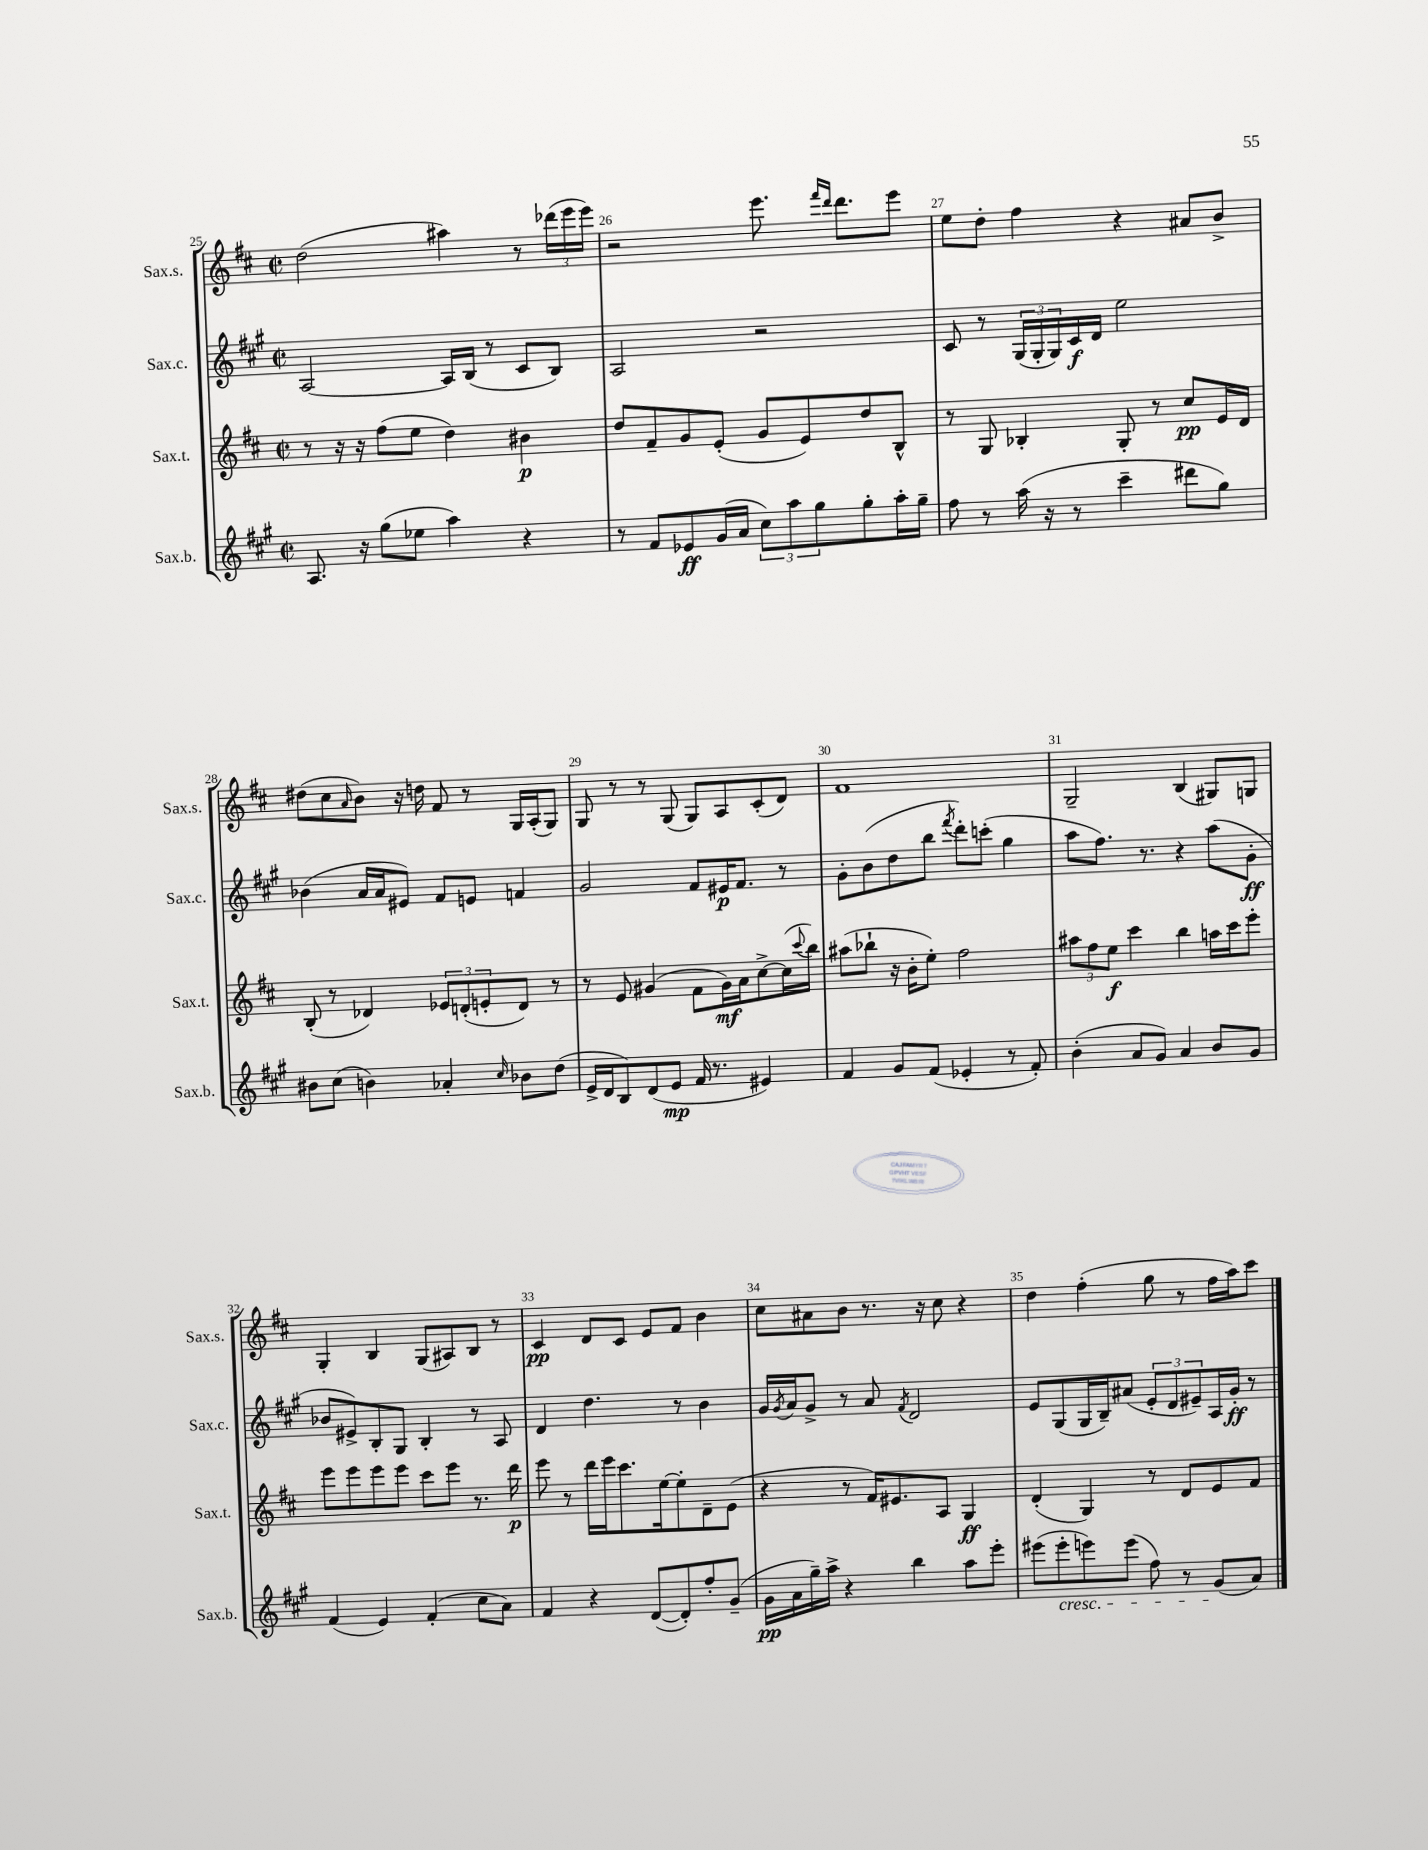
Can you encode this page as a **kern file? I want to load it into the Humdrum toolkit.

**kern	**dynam	**kern	**dynam	**kern	**dynam	**kern	**dynam
*part4	*part4	*part3	*part3	*part2	*part2	*part1	*part1
*staff4	*staff4	*staff3	*staff3	*staff2	*staff2	*staff1	*staff1
*I"Sax.b.	*	*I"Sax.t.	*	*I"Sax.c.	*	*I"Sax.s.	*
*I'Sax.b.	*	*I'Sax.t.	*	*I'Sax.c.	*	*I'Sax.s.	*
*clefG2	*	*clefG2	*	*clefG2	*	*clefG2	*
*k[f#c#g#]	*	*k[f#c#]	*	*k[f#c#g#]	*	*k[f#c#]	*
*M2/2	*	*M2/2	*	*M2/2	*	*M2/2	*
*met(c|)	*	*met(c|)	*	*met(c|)	*	*met(c|)	*
=25	=25	=25	=25	=25	=25	=25	=25
8.A/	.	8r	.	[2A/	.	(2dd\	.
.	.	16r	.	.	.	.	.
16r	.	16r	.	.	.	.	.
(8gg#\L	.	(8ff#\L	.	.	.	.	.
8ee-X\J	.	8ee\J	.	.	.	.	.
4aa\)	.	4dd\)	.	16A/LL]	.	4aa#X\)	.
.	.	.	.	(16B/JJ	.	.	.
.	.	.	.	8r	.	.	.
4r	.	4b#X\	p	8c#/L	.	8r	.
.	.	.	.	8B/J)	.	(24ddd-X\LL	.
.	.	.	.	.	.	24eee\	.
.	.	.	.	.	.	24eee\JJ)	.
=26	=26	=26	=26	=26	=26	=26	=26
8r	.	8dd/L	.	2A/	.	2r	.
8f#/L	.	8f#~/	.	.	.	.	.
8e-X/	ff	8g/	.	.	.	.	.
(16g#/L	.	(8e'/J	.	.	.	.	.
16a/JJ	.	.	.	.	.	.	.
12cc#\L)	.	8g/L	.	2r	.	8.eee\	.
12aa\	.	.	.	.	.	.	.
.	.	8e/)	.	.	.	.	.
12gg#\	.	.	.	.	.	.	.
.	.	.	.	.	.	16qqfff#/LL	.
.	.	.	.	.	.	16qqddd/JJ	.
.	.	.	.	.	.	8.ddd\L	.
8gg#'\	.	8dd/	.	.	.	.	.
16aa'\L	.	8B^^/J	.	.	.	8eee\J	.
16gg#~\JJ	.	.	.	.	.	.	.
=27	=27	=27	=27	=27	=27	=27	=27
8ff#\	.	8r	.	8c#/	.	8ee\L	.
8r	.	8G/	.	8r	.	8dd'\J	.
(16aa\	.	4B-X'/	.	(24G#/LL	.	4ff#\	.
.	.	.	.	24G#'/	.	.	.
16r	.	.	.	.	.	.	.
.	.	.	.	24G#/)	.	.	.
8r	.	.	.	16c#/	f	.	.
.	.	.	.	16d/JJ	.	.	.
4ccc#~\	.	8G'/	.	2ee\	.	4r	.
.	.	8r	.	.	.	.	.
8ddd#X\L	.	8cc#/L	pp	.	.	8a#X/L	.
8gg#\J)	.	16e/L	.	.	.	8b^/J	.
.	.	16d/JJ	.	.	.	.	.
!!LO:LB:g=z
=28	=28	=28	=28	=28	=28	=28	=28
8b#X\L	.	(8B'/	.	(4b-X\	.	(8dd#X\L	.
(8cc#\J	.	8r	.	.	.	8cc#\	.
.	.	.	.	.	.	16qqa/	.
4bn\)	.	4d-X/)	.	16a/LL	.	8b\J)	.
.	.	.	.	16a/J	.	.	.
.	.	.	.	8e#X/J)	.	16r	.
.	.	.	.	.	.	16ddn\	.
4a-X'/	.	12e-X/L	.	8f#/L	.	8f#/	.
.	.	(12dn'/	.	.	.	.	.
.	.	.	.	8en/J	.	8r	.
.	.	12en'/	.	.	.	.	.
16qqcc#/	.	.	.	.	.	.	.
8b-X\L	.	8d/J)	.	4fn/	.	16G/LL	.
.	.	.	.	.	.	(16A'/J	.
(8dd\J	.	8r	.	.	.	8G/J)	.
=29	=29	=29	=29	=29	=29	=29	=29
16e^/LL	.	8r	.	2g#/	.	8G/	.
16d/J	.	.	.	.	.	.	.
8B/)	.	8e/	.	.	.	8r	.
(8d/	.	(4g#X/	.	.	.	8r	.
8e/J	mp	.	.	.	.	(8G/	.
16f#/	.	8f#\L	.	8f#/L	.	8G/L)	.
8.r	.	.	.	.	.	.	.
.	.	16g#\L)	mf	16e#X/K	p	8A/	.
.	.	16a\J	.	8.f#/J	.	.	.
4e#X/)	.	[8cc#^\	.	.	.	(8c#'/	.
.	.	(16cc#\L]	.	8r	.	8d/J)	.
.	.	8qqccc#/	.	.	.	.	.
.	.	16bb\JJ)	.	.	.	.	.
=30	=30	=30	=30	=30	=30	=30	=30
4f#/	.	(8aa#X\L	.	8g#'\L	.	1f#	.
.	.	8bb-X`\J	.	(8b\	.	.	.
8g#/L	.	16r	.	8dd\	.	.	.
.	.	16b'\KL	.	.	.	.	.
(8f#/J	.	8ee'\J)	.	8bb\J	.	.	.
.	.	.	.	8qfff#/	.	.	.
4e-X'/	.	2ff#\	.	8ddd'\L)	.	.	.
.	.	.	.	(8cccn'\J	.	.	.
8r	.	.	.	4gg#\	.	.	.
8f#'/)	.	.	.	.	.	.	.
=31	=31	=31	=31	=31	=31	=31	=31
(4b'\	.	12aa#X\L	.	8aa\L	.	2G~/	.
.	.	12ff#\	.	.	.	.	.
.	.	.	.	8.ff#\J)	.	.	.
.	.	12ee\J	f	.	.	.	.
8a/L	.	4ccc#\	.	.	.	.	.
.	.	.	.	8.r	.	.	.
8g#/J)	.	.	.	.	.	.	.
4a/	.	4bb\	.	4r	.	(4B/	.
8b/L	.	16aan\LL	.	(8aa\L	.	8G#X/L)	.
.	.	16ccc#\J	.	.	.	.	.
8g#/J	.	8eee'\J	.	8g#'\J	ff	8Gn/J	.
!!LO:LB:g=z
=32	=32	=32	=32	=32	=32	=32	=32
(4f#/	.	8eee\L	.	8b-X/L	.	4G'/	.
.	.	8eee\	.	8e#X^/)	.	.	.
4e/)	.	8eee\	.	8B'/	.	4B/	.
.	.	8eee\J	.	8G#/J	.	.	.
(4f#'/	.	8ccc#\L	.	4B'/	.	(8G/L	.
.	.	8eee\J	.	.	.	8A#X/)	.
8cc#\L	.	8.r	.	8r	.	8B/J	.
8a\J)	.	.	.	8A/	.	8r	.
.	.	16ddd\	p	.	.	.	.
=33	=33	=33	=33	=33	=33	=33	=33
4f#/	.	8eee\	.	4d/	.	4c#/	pp
.	.	8r	.	.	.	.	.
4r	.	16ddd\LL	.	4.dd\	.	8d/L	.
.	.	16eee\J	.	.	.	.	.
.	.	8.ccc#\	.	.	.	8c#/J	.
([8d/L	.	.	.	.	.	8e/L	.
.	.	[16ee\k	.	.	.	.	.
8d'/])	.	8ee'\]	.	8r	.	8f#/J	.
8ff#'/	.	8d~\	.	4b\	.	4b\	.
(8g#~/J	.	(8e\J	.	.	.	.	.
=34	=34	=34	=34	=34	=34	=34	=34
16g#\LL	pp	4r	.	16g#/LL	.	8cc#\L	.
.	.	.	.	8qg#/	.	.	.
16a\	.	.	.	16a/J	.	.	.
16gg#~\)	.	.	.	8g#^/J	.	8a#X\	.
16aa^\JJ	.	.	.	.	.	.	.
4r	.	8r	.	8r	.	8b\J	.
.	.	16f#/KL)	.	8a/	.	8.r	.
.	.	8.e#X/	.	.	.	.	.
.	.	.	.	8qf#/	.	.	.
4bb\	.	.	.	2d/	.	.	.
.	.	.	.	.	.	16r	.
.	.	8A/J	.	.	.	8cc#\	.
8aa\L	.	4G/	ff	.	.	4r	.
8eee'\J	.	.	.	.	.	.	.
=35	=35	=35	=35	=35	=35	=35	=35
(8eee#X\L	.	(4d'/	.	8e/L	.	4dd\	.
!LO:TX:b:i:t=cresc.	!	!	!	!	!	!	!
8eee#'\	.	.	.	(8G#/	.	.	.
8eeen\)	.	4G/)	.	16G#/L	.	(4ff#'\	.
.	.	.	.	16B~/J)	.	.	.
(8eee\J	.	.	.	(8a#X/J	.	.	.
8ff#\)	.	8r	.	12e'/L	.	8gg\	.
.	.	.	.	12d/	.	.	.
8r	.	8d/L	.	.	.	8r	.
.	.	.	.	12e#X~/)	.	.	.
(8g#/L	.	8e/	.	16A/L	.	16ff#\LL	.
.	.	.	.	16g#'/JJ	ff	16aa\J)	.
8a/J)	.	8f#/J	.	8r	.	8ccc#\J	.
==	==	==	==	==	==	==	==
*-	*-	*-	*-	*-	*-	*-	*-
